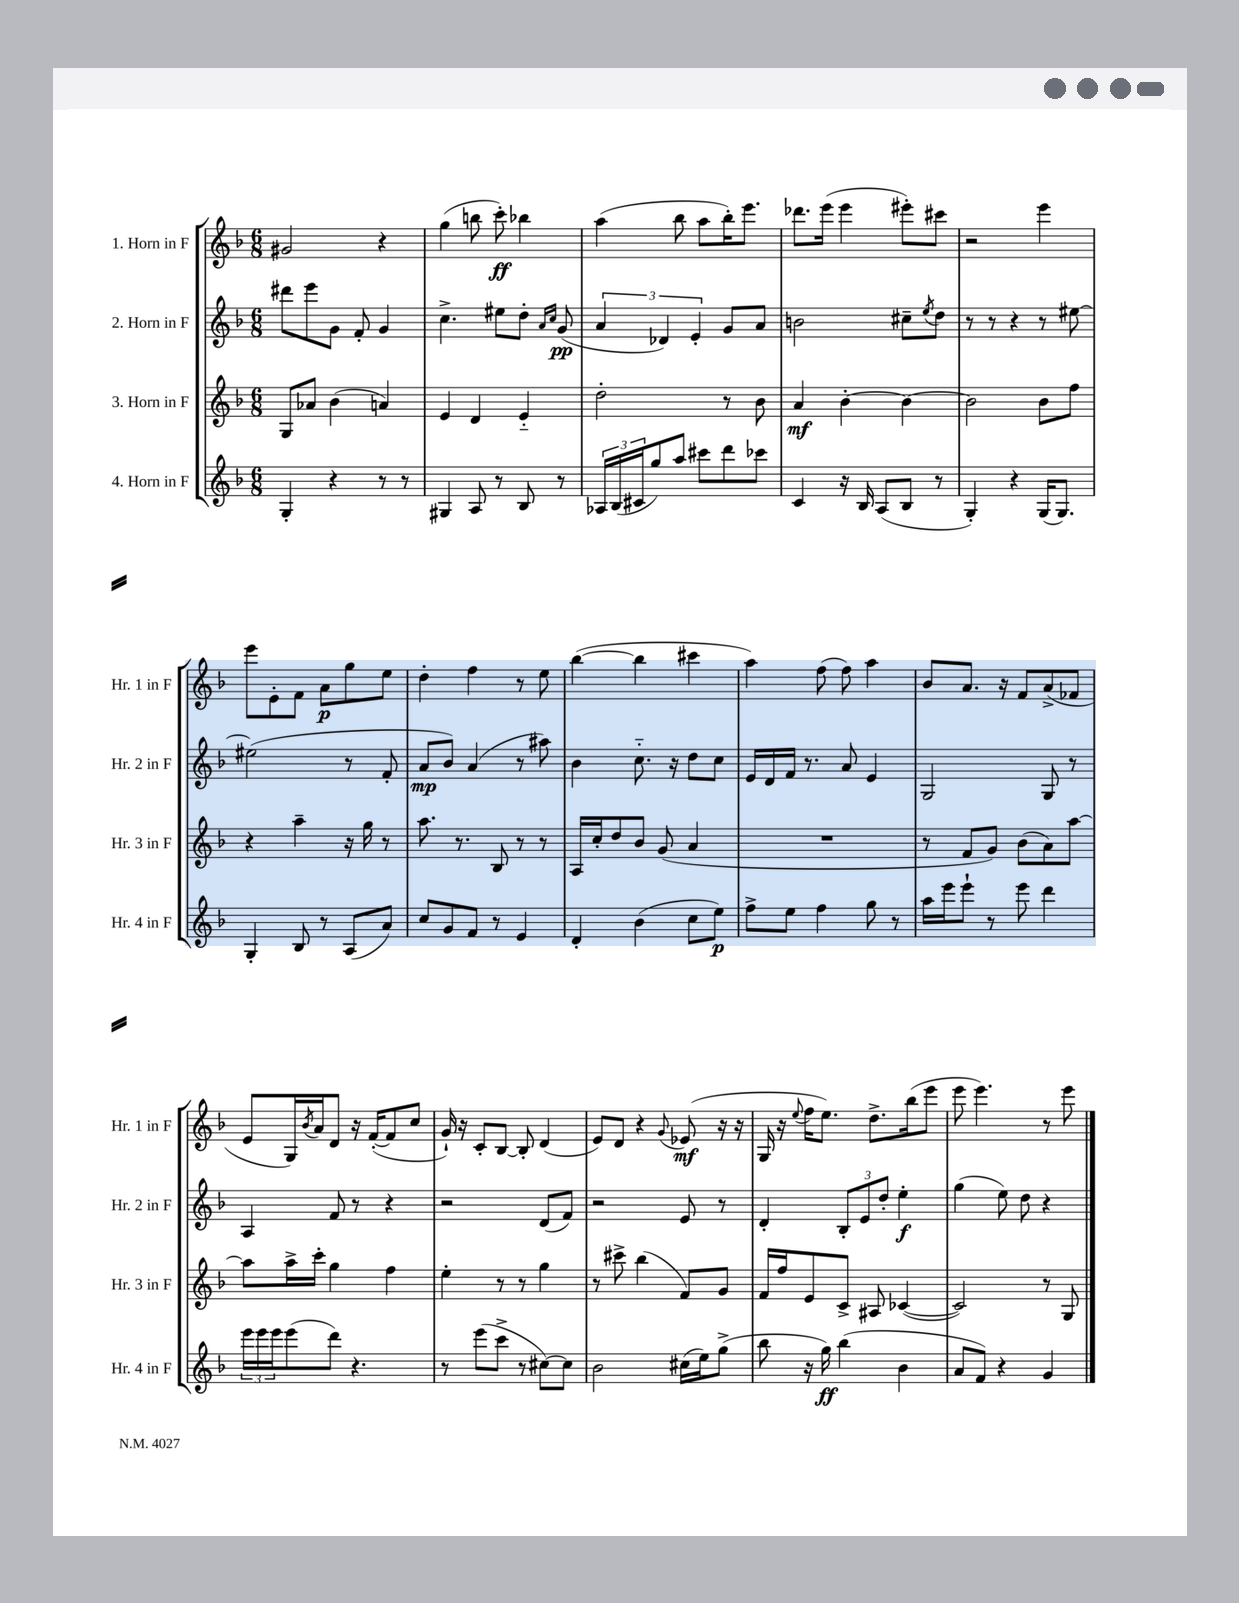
<<
\new StaffGroup <<
\new Staff = "s0" \with { instrumentName = "1. Horn in F" shortInstrumentName = "Hr. 1 in F" } {
    \clef treble \key f \major \numericTimeSignature \time 6/8
    gis'2 r4 |
    g''4( b''8 c'''8-.\ff) bes''4 |
    a''4( bes''8 a''8 bes''16-.) e'''8. |
    des'''8. e'''16( e'''4 eis'''8-.) cis'''8 |
    r2 e'''4 |
    e'''8 e'8-. f'8 a'8\p g''8 e''8 |
    d''4-. f''4 r8 e''8 |
    bes''4~( bes''4 cis'''4 |
    a''4) f''8( f''8) a''4 |
    bes'8 a'8. r16 f'8 a'8->( fes'8 |
    e'8 g16) \acciaccatura { bes'8 } a'16 d'8 r16 f'16~-.( f'8 c''8 |
    g'16-!) r16 c'8-. bes8~ bes8-. d'4( |
    e'8) d'8 r4 \appoggiatura { g'8 } ees'8\mf( r16 r16 |
    g16 r16 \appoggiatura { e''8 } f''16 e''8.) d''8.-> bes''16( e'''8 |
    e'''8 e'''4.) r8 e'''8 \bar "|." |
}
\new Staff = "s1" \with { instrumentName = "2. Horn in F" shortInstrumentName = "Hr. 2 in F" } {
    \clef treble \key f \major \numericTimeSignature \time 6/8
    dis'''8 e'''8 g'8 f'8-. g'4 |
    c''4.-> eis''8 d''8-. \grace { a'16 c''16 } g'8\pp( |
    \tuplet 3/2 { a'4 des'4) e'4-. } g'8 a'8 |
    b'2 cis''8-- \acciaccatura { e''8 } d''8 |
    r8 r8 r4 r8 eis''8~ |
    eis''2( r8 f'8-. |
    a'8\mp bes'8) a'4( r8 ais''8) |
    bes'4 c''8.-_ r16 d''8 c''8 |
    e'16 d'16 f'16 r8. a'8 e'4 |
    g2 g8 r8 |
    a4 f'8 r8 r4 |
    r2 d'8( f'8) |
    r2 e'8 r8 |
    d'4-. \tuplet 3/2 { bes8-. e'8 d''8-. } e''4-.\f |
    g''4( e''8) d''8 r4 \bar "|." |
}
\new Staff = "s2" \with { instrumentName = "3. Horn in F" shortInstrumentName = "Hr. 3 in F" } {
    \clef treble \key f \major \numericTimeSignature \time 6/8
    g8 aes'8 bes'4( a'4) |
    e'4 d'4 e'4-_ |
    d''2-. r8 bes'8 |
    a'4\mf bes'4~-. bes'4~ |
    bes'2 bes'8 f''8 |
    r4 a''4-- r16 g''16 r8 |
    a''8. r8. bes8 r8 r8 |
    a16 c''16-. d''8 bes'8 g'8( a'4 |
    R2. |
    r8 f'8 g'8) bes'8( a'8) a''8~ |
    a''8 a''16-> c'''16-. g''4 f''4 |
    e''4-. r8 r8 g''4 |
    r8 cis'''8-> bes''4( f'8) g'8 |
    f'16 f''16 e'8 c'8-> ais8 ces'4~( |
    ces'2) r8 g8 \bar "|." |
}
\new Staff = "s3" \with { instrumentName = "4. Horn in F" shortInstrumentName = "Hr. 4 in F" } {
    \clef treble \key f \major \numericTimeSignature \time 6/8
    g4-. r4 r8 r8 |
    gis4 a8 r8 bes8 r8 |
    \tuplet 3/2 { aes16 bes16( cis'16 } g''8) a''8 cis'''8 d'''8 ces'''8 |
    c'4 r16 bes16 a8( bes8 r8 |
    g4-.) r4 g16( g8.) |
    g4-. bes8 r8 a8( a'8) |
    c''8 g'8 f'8 r8 e'4 |
    d'4-. bes'4( c''8 e''8\p) |
    f''8-> e''8 f''4 g''8 r8 |
    a''16 e'''16 e'''8-! r8 e'''8 d'''4 |
    \tuplet 3/2 { e'''16 e'''16 e'''16 } e'''8( d'''8) r4. |
    r8 e'''8( c'''8-> r8 cis''8~) cis''8 |
    bes'2 cis''16( e''16) g''8->( |
    bes''8 r16 g''16\ff) bes''4( bes'4 |
    a'8 f'8) r4 g'4 \bar "|." |
}
>>
>>
\layout { \context { \Score \remove "Bar_number_engraver" } }
